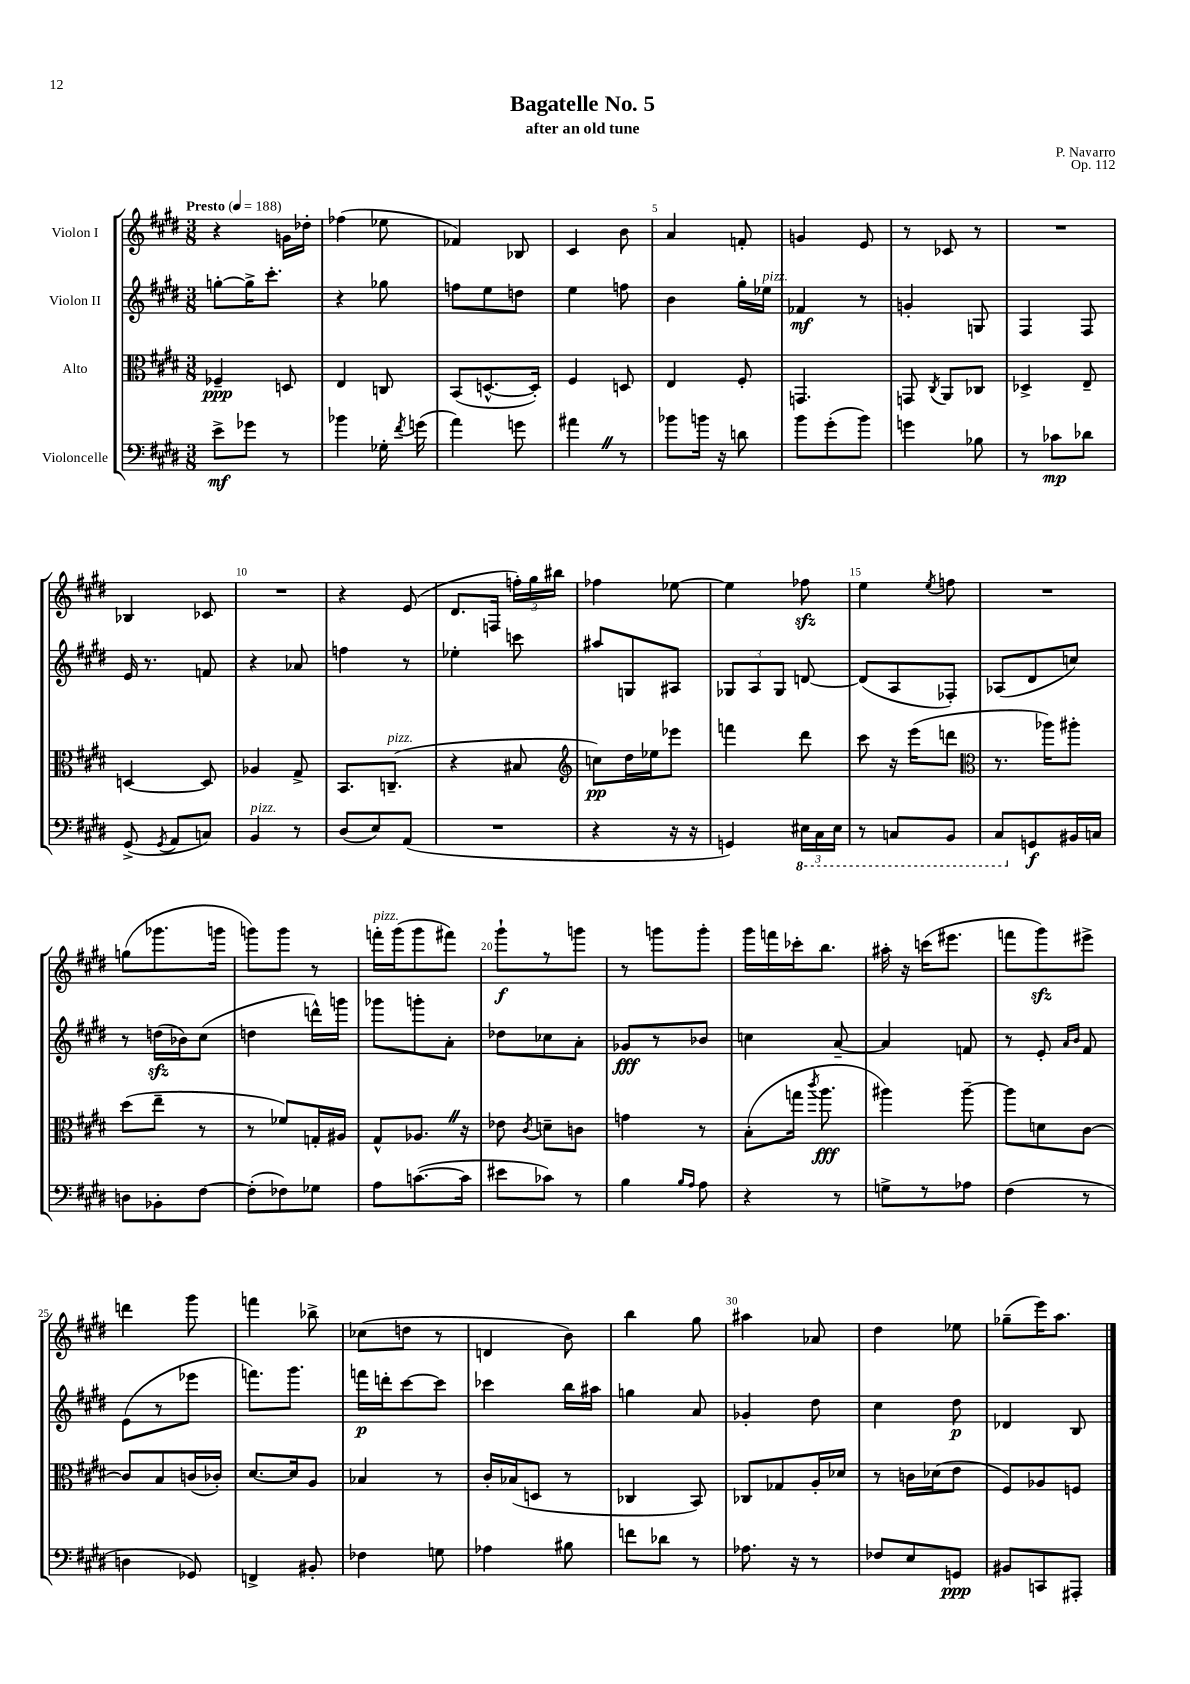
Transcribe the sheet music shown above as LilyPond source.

\header { title = "Bagatelle No. 5" composer = "P. Navarro" subtitle = "after an old tune" opus = "Op. 112" }
<<
\new StaffGroup <<
\new Staff = "s0" \with { instrumentName = "Violon I" } {
    \clef treble \key e \major \numericTimeSignature \time 3/8 \tempo "Presto" 4 = 188
    \autoBeamOff r4 g'16[ des''16]-. |
    fes''4( ees''8 |
    fes'4) bes8 |
    cis'4 b'8 |
    a'4 f'8-. |
    g'4 e'8 |
    r8 ces'8 r8 |
    R4. |
    bes4 ces'8 |
    R4. |
    r4 e'8( |
    dis'8.[ f16] \tuplet 3/2 { f''16[-.) gis''16 bis''16] } |
    fes''4 ees''8~ |
    ees''4 fes''8\sfz |
    e''4 \acciaccatura { e''8 } f''8 |
    R4. |
    g''8[( ges'''8. g'''16] |
    g'''8[) g'''8] r8 |
    f'''16[-.^\markup { \italic "pizz." } gis'''16( gis'''8 fis'''8]) |
    gis'''8[-!\f r8 g'''8] |
    r8 g'''8[ g'''8]-. |
    gis'''16[ f'''16 ces'''16-. b''8.] |
    ais''16-. r16 c'''16[( eis'''8.] |
    f'''8[ gis'''8\sfz) eis'''8]-> |
    d'''4 gis'''8 |
    f'''4 bes''8-> |
    ces''8[( d''8] r8 |
    d'4 b'8) |
    b''4 gis''8 |
    ais''4 aes'8 |
    dis''4 ees''8 |
    ges''8[--( e'''16) a''8.] \bar "|." |
}
\new Staff = "s1" \with { instrumentName = "Violon II" } {
    \clef treble \key e \major \numericTimeSignature \time 3/8
    \autoBeamOff g''8[~-. g''16-> cis'''8.]-. |
    r4 ges''8 |
    f''8[ e''8 d''8] |
    e''4 f''8 |
    b'4 gis''16[-. ees''16]^\markup { \italic "pizz." } |
    fes'4\mf r8 |
    g'4-. g8 |
    fis4 fis8 |
    e'16 r8. f'8 |
    r4 aes'8 |
    f''4 r8 |
    ees''4-. c'''8 |
    ais''8[ g8 ais8] |
    \tuplet 3/2 { ges8[ a8 ges8] } d'8~ |
    d'8[( a8 fes8]-.) |
    aes8[( dis'8 c''8]) |
    r8 d''16[\sfz( bes'16) cis''8]( |
    d''4 d'''16[-^) g'''16] |
    ges'''8[ g'''8-. a'8]-. |
    des''8[ ces''8 a'8]-. |
    ges'8[\fff r8 bes'8] |
    c''4 a'8~-- |
    a'4 f'8 |
    r8 e'8-. \grace { a'16[ b'16] } fis'8 |
    e'8[( r8 ees'''8] |
    f'''8.[) gis'''8.] |
    f'''16[\p d'''16-. cis'''8~ cis'''8] |
    ces'''4 b''16[ ais''16] |
    g''4 a'8 |
    ges'4-. dis''8 |
    cis''4 dis''8\p |
    des'4 b8 \bar "|." |
}
\new Staff = "s2" \with { instrumentName = "Alto" } {
    \clef alto \key e \major \numericTimeSignature \time 3/8
    \autoBeamOff fes4--\ppp d8 |
    e4 c8 |
    b,8[( d8.~-^ d16]-.) |
    fis4 d8 |
    e4 fis8-. |
    g,4. |
    g,8 \acciaccatura { cis8 } a,8[ ces8] |
    des4-> e8-- |
    d4~ d8 |
    aes4 gis8-> |
    b,8.[ c8.]--^\markup { \italic "pizz." }( |
    r4 bis8 |
    \clef treble c''8[\pp) dis''16 ees''16 ees'''8] |
    f'''4 dis'''8 |
    cis'''8 r16 e'''16[( d'''8] |
    \clef alto r8. aes''16[) ais''8]-. |
    dis''8[( e''8]-- r8 |
    r8 fes'8[) g16-. ais16] |
    gis8[-^ aes8.] \once \override BreathingSign.text = \markup { \musicglyph "scripts.caesura.straight" } \breathe r16 |
    ees'8 \acciaccatura { cis'8 } d'8[-- c'8] |
    g'4 r8 |
    b8[-.( g''16] \acciaccatura { cis'''8 } a''8.\fff |
    ais''4) ais''8~-- |
    ais''8[ d'8 cis'8]~ |
    cis'8[ b8 c'16( ces'16]-.) |
    dis'8.[~ dis'16 a8] |
    bes4 r8 |
    cis'16[-. bes16( d8] r8 |
    ces4 b,8) |
    ces8[ ges8 a16-. des'16] |
    r8 c'16[ des'16( e'8] |
    fis8[) aes8 f8] \bar "|." |
}
\new Staff = "s3" \with { instrumentName = "Violoncelle" } {
    \clef bass \key e \major \numericTimeSignature \time 3/8
    \autoBeamOff e'8[->\mf ges'8] r8 |
    bes'4 ges16-. \acciaccatura { fis'8 } g'16( |
    a'4) g'8 |
    ais'4 \once \override BreathingSign.text = \markup { \musicglyph "scripts.caesura.straight" } \breathe r8 |
    bes'8[ b'16] r16 d'8 |
    b'8[ gis'8-.( b'8]) |
    g'4 bes8 |
    r8 ces'8[\mp des'8] |
    gis,8->( \acciaccatura { gis,8 } a,8[ c8]) |
    b,4^\markup { \italic "pizz." } r8 |
    dis8[( e8) a,8]( |
    R4. |
    r4 r16 r16 |
    g,4) \tuplet 3/2 { \ottava #-1 eis,16[ cis,16 eis,16] } |
    r8 c,8[ b,,8] |
    cis,8[ \ottava #0 g,8\f bis,16 c16] |
    d8[ bes,8-. fis8]~ |
    fis8[-.( fes8) ges8] |
    a8[ c'8.~( c'16] |
    eis'8[ ces'8]) r8 |
    b4 \grace { b16[ a16] } a8 |
    r4 r8 |
    g8[-> r8 aes8] |
    fis4( r8 |
    d4 ges,8) |
    f,4-> bis,8-. |
    fes4 g8 |
    aes4 bis8 |
    f'8[ des'8] r8 |
    aes8. r16 r8 |
    fes8[ e8 g,8]\ppp |
    bis,8[ c,8 ais,,8]-. \bar "|." |
}
>>
>>
\layout { \context { \Score \override BarNumber.break-visibility = ##(#f #t #t) barNumberVisibility = #(every-nth-bar-number-visible 5) } }
